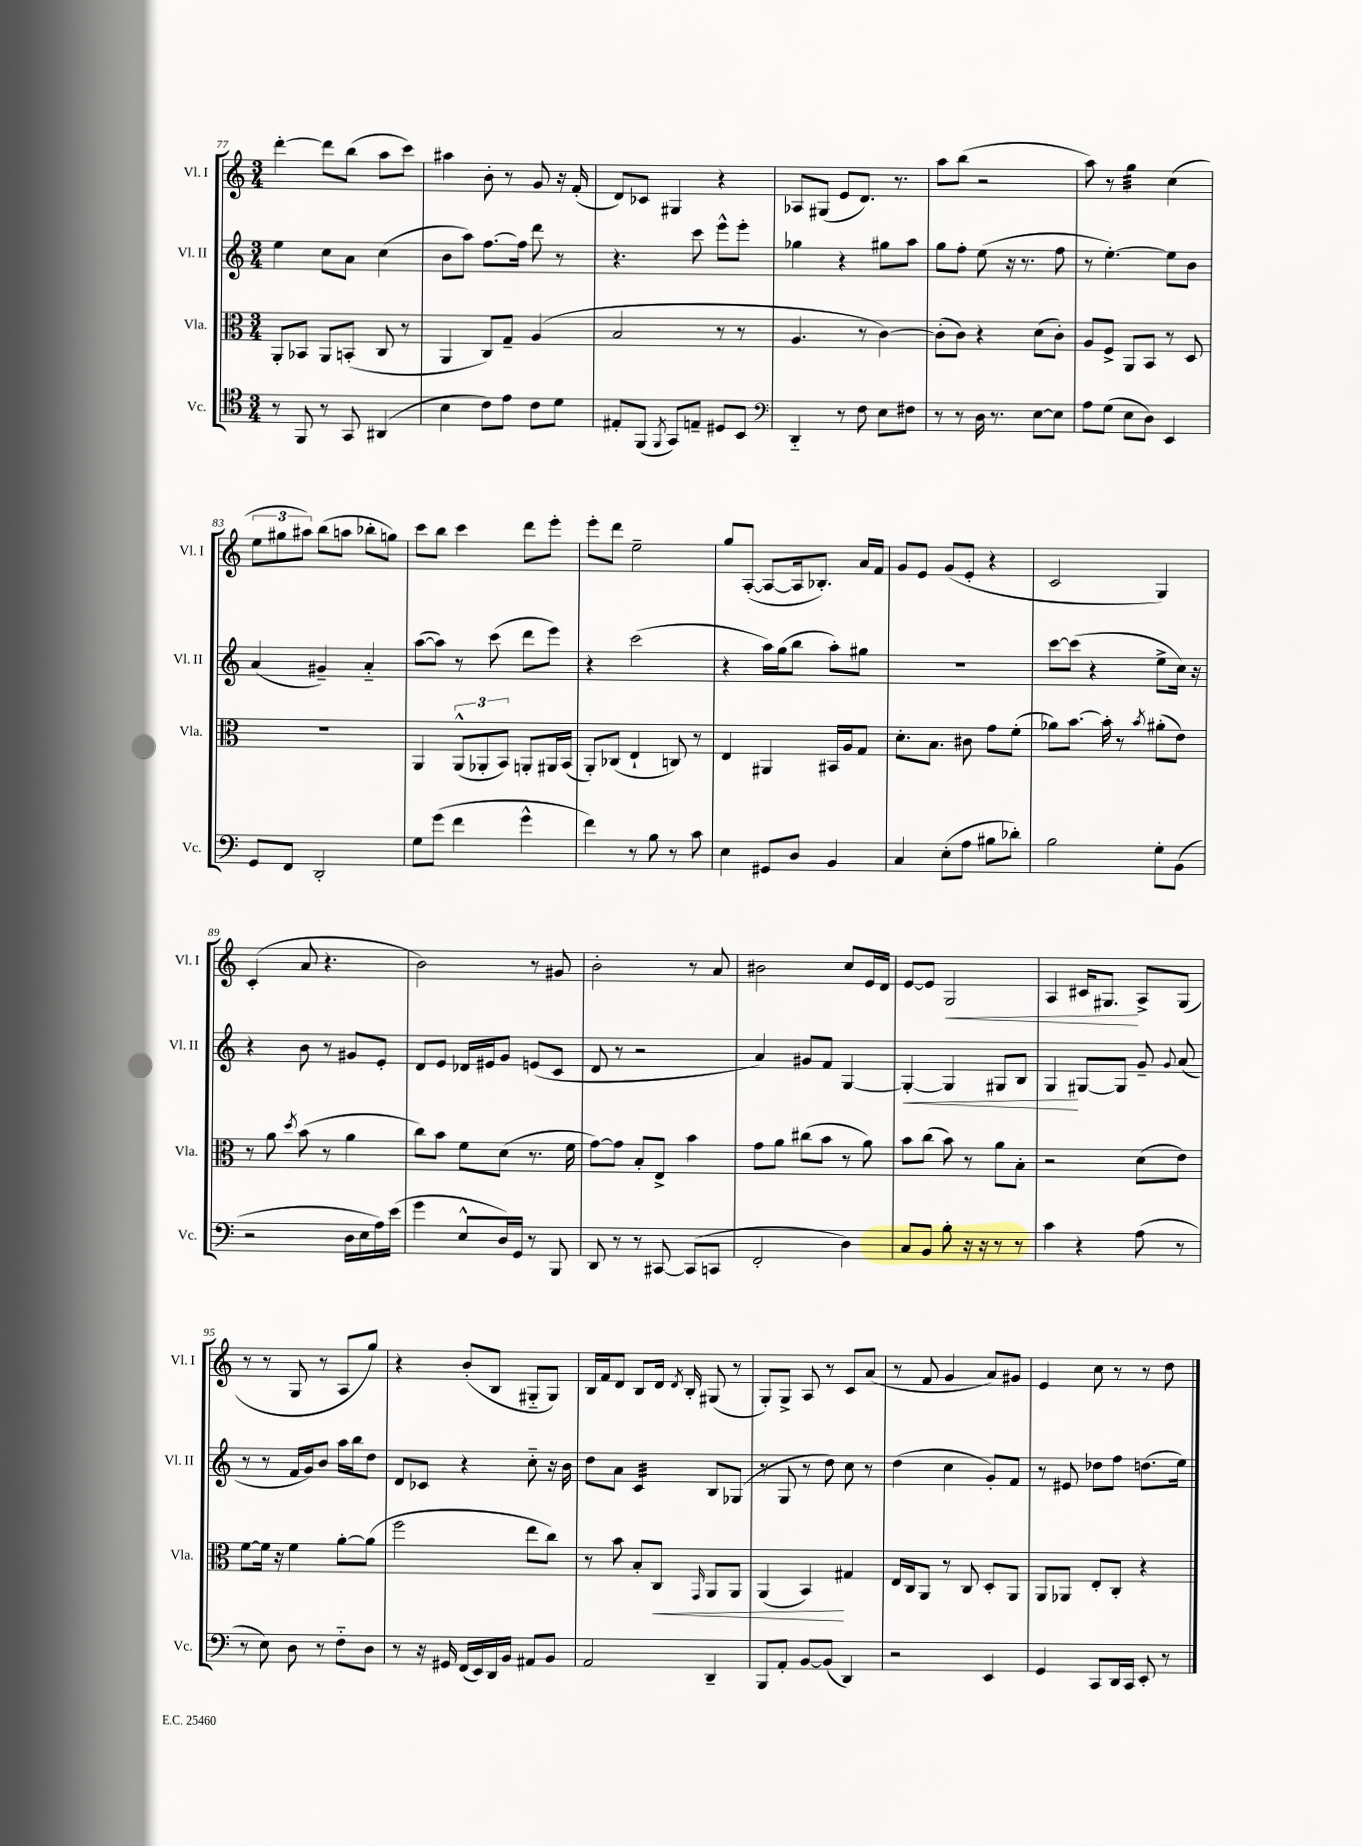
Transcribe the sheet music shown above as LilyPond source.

<<
\new StaffGroup <<
\new Staff = "s0" \with { instrumentName = "Vl. I" shortInstrumentName = "Vl. I" } {
    \clef treble \key c \major \numericTimeSignature \time 3/4
    \autoBeamOff d'''4~-. d'''8[ b''8]( a''8[ c'''8]) |
    ais''4 b'8-. r8 g'8 r16 f'16-.( |
    d'8[) ces'8] gis4 r4 |
    aes8[ gis8]( e'8[ d'8.]) r8. |
    a''8[ b''8]( r2 |
    a''8) r8 g''4:32 c''4( |
    \tuplet 3/2 { e''8[ gis''8 ais''8]) } b''8[( a''8] bes''8[-. g''8]) |
    c'''8[ b''8] c'''4 d'''8[ e'''8]-. |
    e'''8[-. d'''8] e''2-- |
    g''8[ a8]~-.( a8[~ a16 bes8.]-.) a'16[ f'16] |
    g'8[ e'8] g'8[( e'8]-. r4 |
    c'2 g4) |
    c'4-.( a'8 r4. |
    b'2) r8 gis'8 |
    b'2-. r8 a'8 |
    bis'2 c''8[ e'16 d'16] |
    e'8[~ e'8] g2\< |
    a4 cis'16[ gis8.]\! a8[-> gis8]( |
    r8 r8 g8 r8 a8[ g''8]) |
    r4 b'8[-.( b8] gis8[-_ gis8]) |
    b16[ f'16 d'8] b8[ d'16] \acciaccatura { d'8 } b16-. gis8( r8 |
    g8[-.) g8]-> a8 r8 c'8[ a'8]( |
    r8 f'8 g'4 a'8[) gis'8] |
    e'4 c''8 r8 r8 d''8 \bar "|." |
}
\new Staff = "s1" \with { instrumentName = "Vl. II" shortInstrumentName = "Vl. II" } {
    \clef treble \key c \major \numericTimeSignature \time 3/4
    \autoBeamOff e''4 c''8[ a'8] c''4( |
    b'8[ a''8]) f''8.[~ f''16] d'''8 r8 |
    r4. c'''8 e'''8[-^ e'''8]-. |
    ges''4 r4 gis''8[ a''8] |
    g''8[ f''8]-. e''8( r16 r8. f''8 |
    r8 e''4.~-.) e''8[ b'8] |
    a'4( gis'4--) a'4-_ |
    a''8[~( a''8]) r8 c'''8( d'''8[ e'''8]) |
    r4 c'''2( |
    r4 a''16[) g''16( b''8] a''8[-.) gis''8] |
    R2. |
    c'''8[~ c'''8]( r4 e''8[-> c''16]) r16 |
    r4 b'8 r8 gis'8[ e'8]-. |
    d'8[ e'8] des'16[ eis'16 g'8] e'8[( c'8] |
    d'8 r8 r2 |
    a'4) gis'8[ f'8] g4~ |
    g4~-.\< g4 gis8[ b8] |
    g4\! gis8[~ gis8] g'8-- \appoggiatura { g'8 } a'8( |
    r8 r8 f'16[ g'16) b'8] a''16[ b''16 d''8] |
    d'8[ ces'8] r4 c''8-_ r16 b'16 |
    d''8[ a'8] c'4:32 b8[ ges8]( |
    r8 g8 r8 d''8) c''8 r8 |
    d''4( c''4 g'8[-.) f'8] |
    r8 eis'8 des''8[ f''8] d''8.[( e''16]) \bar "|." |
}
\new Staff = "s2" \with { instrumentName = "Vla." shortInstrumentName = "Vla." } {
    \clef alto \key c \major \numericTimeSignature \time 3/4
    \autoBeamOff a,8[-. bes,8] a,8[ b,8]-.( c8 r8 |
    a,4 c8[) g8]-- a4( |
    b2 r8 r8 |
    a4. r8 c'4~) |
    c'8[-.( c'8]) r4 d'8[( c'8]-.) |
    a8[ f8]-> a,8[ b,8] r8 d8 |
    R2. |
    a,4 \tuplet 3/2 { a,8[-^( aes,8-. b,8]) } a,8[-. ais,16 b,16]( |
    a,8[-.) ces8]( e4-! c8) r8 |
    e4 ais,4 bis,16[ a16 g8] |
    d'8.[-. b8.] cis'8 g'8[ f'8]-.( |
    aes'8[) b'8.]~ b'16-. r8 \acciaccatura { b'8 } ais'8[-.( e'8]) |
    r8 a'8 \acciaccatura { d''8 } b'8( r8 a'4 |
    c''8[) b'8] f'8[ d'8]( r8. f'16 |
    g'8[~) g'8] b8[-. e8]-> b'4 |
    g'8[ a'8] cis''8[( b'8] r8 a'8) |
    b'8[ c''8]( b'8) r8 a'8[ b8]-. |
    r2 d'8[( e'8]) |
    f'8[~ f'16] r16 f'4 a'8[~-. a'8]( |
    f''2 e''8[ c''8]) |
    r8 b'8 b8[-. c8]\< \grace { g,16 } a,8[ a,8] |
    a,4( b,4\!) gis4 |
    e16[ c16 a,8] r8 c8 d8[-. a,8] |
    a,8[ aes,8] e8[-. c8]-. r4 \bar "|." |
}
\new Staff = "s3" \with { instrumentName = "Vc." shortInstrumentName = "Vc." } {
    \clef tenor \key c \major \numericTimeSignature \time 3/4
    \autoBeamOff r8 f,8 r8 g,8 ais,4( |
    b4 c'8[) e'8] c'8[ d'8] |
    eis8[-. f,8]( \acciaccatura { f,8 } g,8[) e8]-- dis8[ b,8] |
    \clef bass d,4-_ r8 f8 e8[ fis8] |
    r8 r8 d16 r8. e8[~ e8] |
    a8[ g8]( e8[ d8]) e,4 |
    g,8[ f,8] d,2-. |
    g8[ g'8]( f'4 g'4-^ |
    f'4) r8 b8 r8 c'8 |
    e4 gis,8[ d8] b,4 |
    c4 e8[-.( a8] bis8[ des'8]-.) |
    b2 g8[-. b,8]( |
    r2 d16[ e16 a16) e'16]( |
    g'4 e8[-^ d16) g,16] r8 b,,8 |
    d,8 r8 r8 cis,8~ cis,8[( c,8] |
    f,2-. d4) |
    c8[ b,8] b8-. r16 r16 r8 r8 |
    c'4 r4 a8( r8 |
    r8 e8) d8 r8 f8[-_ d8] |
    r8 r16 gis,16 f,16[( e,16) d,16 b,16] ais,8[ b,8] |
    a,2 d,4-- |
    b,,8[ a,8]-. b,8[~ b,8]( d,4) |
    r2 e,4 |
    g,4 c,8[ d,16 c,16] e,8-. r8 \bar "|." |
}
>>
>>
\layout { \context { \Score currentBarNumber = #77 } }
